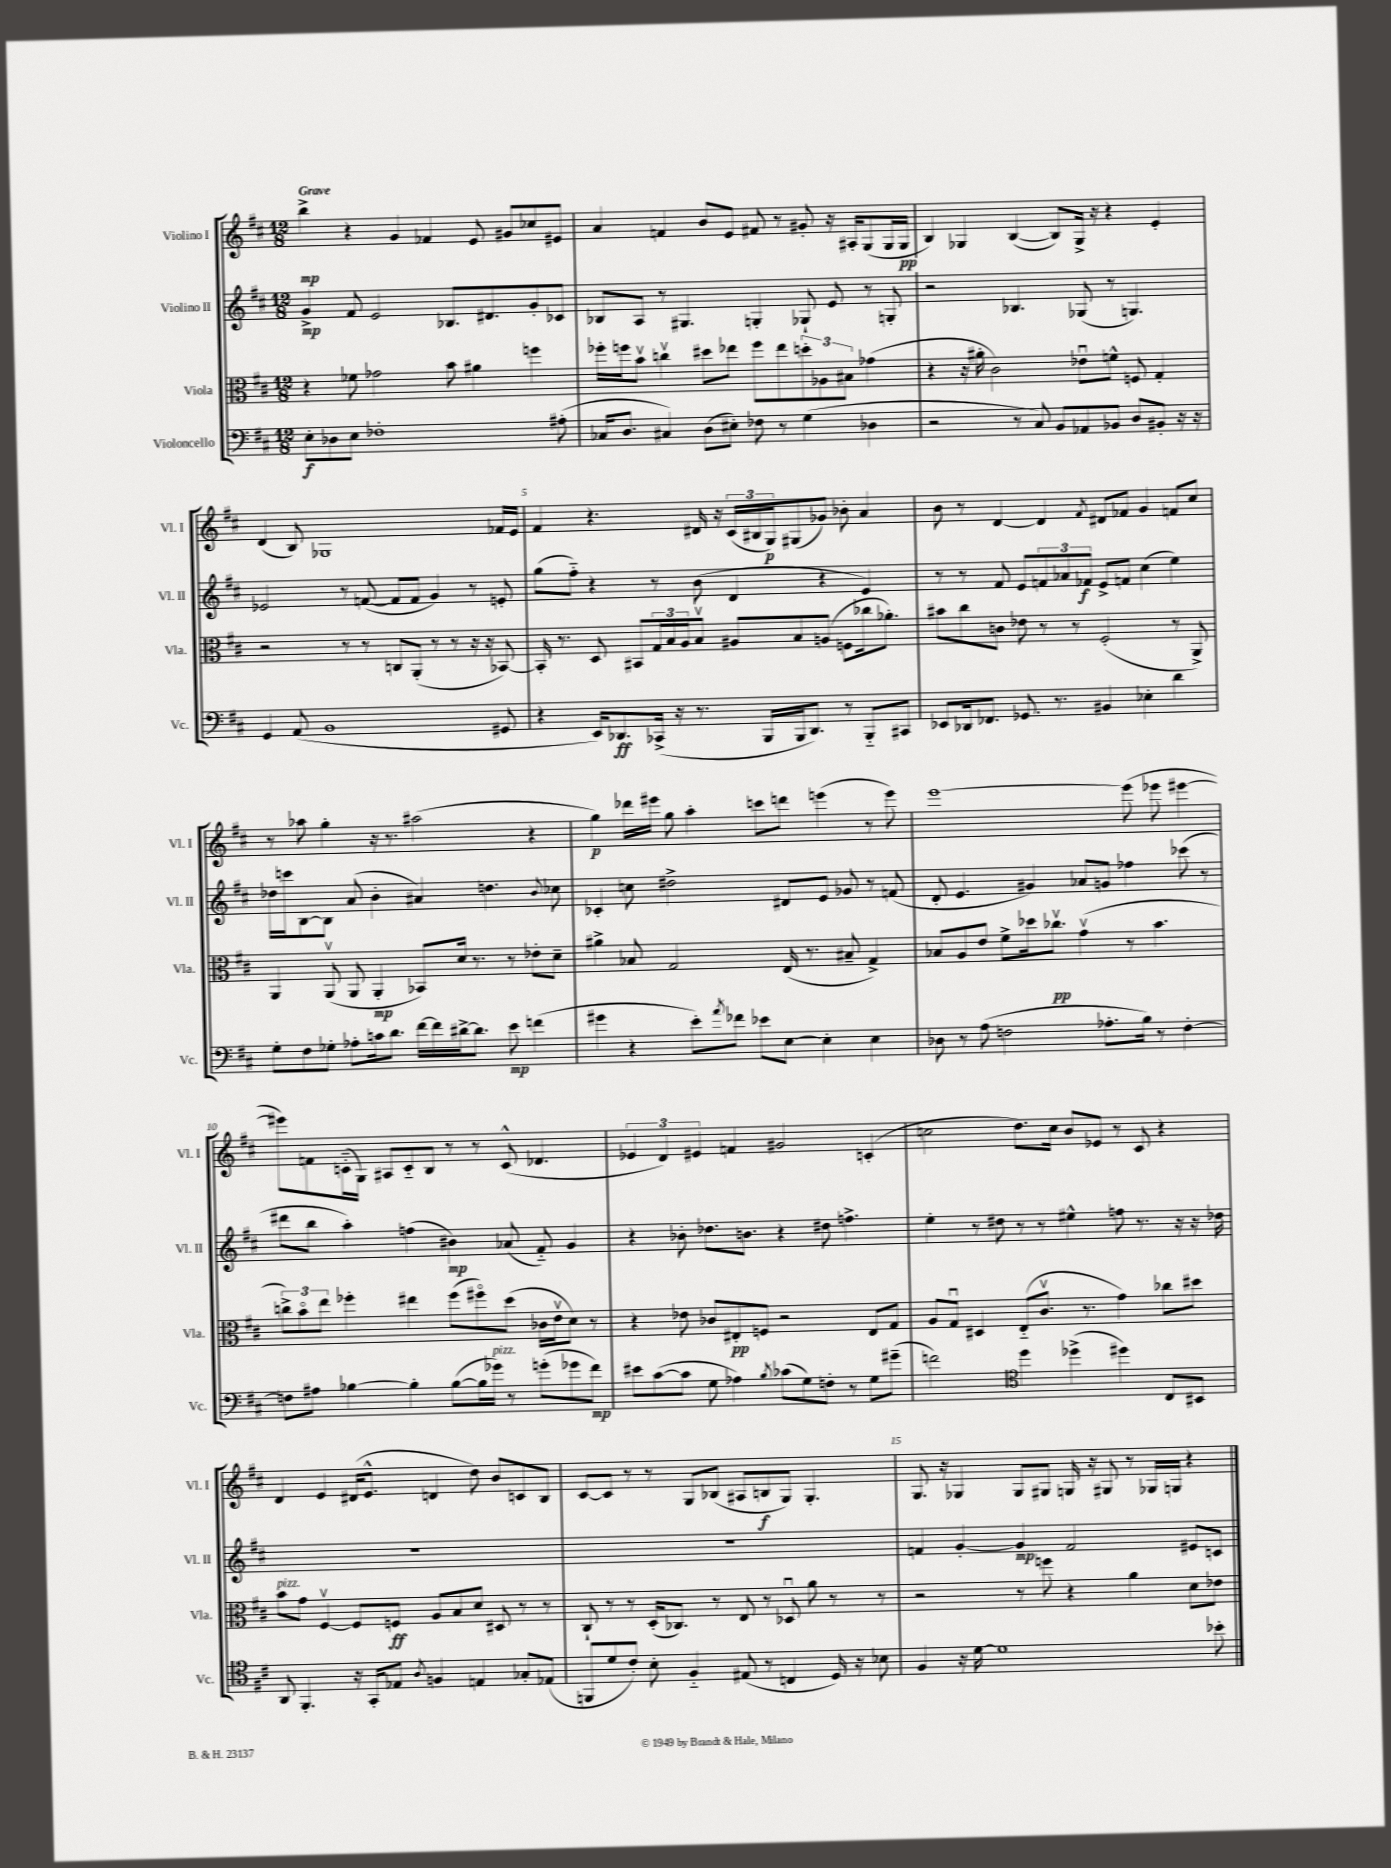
<<
\new StaffGroup <<
\new Staff = "s0" \with { instrumentName = "Violino I" shortInstrumentName = "Vl. I" } {
    \clef treble \key d \major \numericTimeSignature \time 12/8 \tempo "Grave"
    b''4->\mp r4 g'4 fes'4 e'8 gis'8 ces''8 eis'8 |
    a'4 f'4 b'8 e'8 fis'8 r8 gis'8-. r16 ais16-. g8( g16 g16\pp |
    b4) ges4 b4~( b8) ges16-> r16 r4 e'4-. |
    d'4( b8) ges1 fes'16 e'16 |
    fis'4 r4. dis'16 r16 \tuplet 3/2 { cis'16( bis16 g16\p) } gis8( ges'8) bes'8-. a'4 |
    b'8 r8 d'4~ d'4 \acciaccatura { fis'8 } dis'8 fes'8 g'4 f'8 cis''8 |
    r8 aes''8 g''4-. r16 r8. ais''2( r4 |
    g''4\p) des'''16 eis'''16 g''8 a''4-. c'''8 d'''8 e'''4( r8 e'''8) |
    e'''1~ e'''8( ees'''8 eis'''4~ |
    eis'''8) f'8 c'16-_( g16) ais8 c'8-_ b8 r8 r8 c'8-^( des'4. |
    \tuplet 3/2 { ees'4 d'4) eis'4 } f'4 gis'2 c'4-.( |
    c''2 d''8.) c''16 b'8 ees'8 r8 cis'8 r4 |
    d'4 e'4 dis'16( e'8.-^ d'4 d''8) b'8 c'8 b8 |
    cis'8~ cis'8 r8 r8 g8 bes8( ais8 b8\f g8) g4.-. |
    g8. r16 ges4 ges8 gis8 g16 r16 gis8 r8 ges16 g16 r4 \bar "|." |
}
\new Staff = "s1" \with { instrumentName = "Violino II" shortInstrumentName = "Vl. II" } {
    \clef treble \key d \major \numericTimeSignature \time 12/8
    g'4->\mp fis'8 e'2 bes8. dis'8. g'8-. ces'8 |
    bes8 a8 r8 gis4. g4-. ges8-! e'8 r8 g8-. |
    r2 bes4. ges8( r8 g4.) |
    ees'2 r8 f'8~( f'8 f'8 g'4) r8 e'8-. |
    g''8( fis''8-_) r4 r8 b'8( d'4 r4 e'4) |
    r8 r8 fis'8 e'8 \tuplet 3/2 { f'8 aes'8 fes'8\f } e'8-> f'8 cis''4( e''4) |
    des''16 c'''16 b8~ b8 a'8( b'4-. ais'4) d''4. \appoggiatura { b'8 } ces''8 |
    ces'4-. c''8 dis''2-> dis'8 e'8 ges'8 r8 f'8( |
    d'8-. e'4. gis'4) aes'8 g'8 fes''4 ces'''8( r8 |
    dis'''8 b''8 a''4-.) f''4( bis'4\mp) aes'8( fis'8-_) g'4 |
    r4 bes'8-. des''8. b'8. r4 dis''8 f''4.-> |
    e''4-. r8 dis''8 r8 r8 eis''4-^ f''8 r8. r16 r16 des''16 |
    R1. |
    R1. |
    f'4 g'4~-. g'4\mp f'2 eis'8 c'8 \bar "|." |
}
\new Staff = "s2" \with { instrumentName = "Viola" shortInstrumentName = "Vla." } {
    \clef alto \key d \major \numericTimeSignature \time 12/8
    r4 fes'8 ges'2 b'8 ais'4 f''4 |
    fes''16-. f''16 b'8\upbow c''4\upbow dis''8 ees''8 f''8 ees''8 \tuplet 3/2 { d''8-. aes8 bis8 } ges'4( |
    r4 r16 ais'16-. cis'2) ees'8\downbow f'8-^ f8 g4-. |
    r2 r8 r8 c8 a,8-.( r8 r8 r16 r16 bes,8~) |
    bes,16-. r8. d8 bis,8 \tuplet 3/2 { g16 b16 a16 } b8\upbow ais8 b8 a8( f8 ces''16 aes'8.-.) |
    bis'8 cis''8 c'8 ees'8 r8 r8 fis2-.( r8 a,8->) |
    a,4 a,8\upbow( a,8 a,4-.\mp bes,8) d'16 r8. r8 ees'8-. d'8-- |
    ais'4-> bes8 g2 e16( r8. bis8-- g4->) |
    bes8 a8 e'8 fis'8-> des''16 ces''8.\upbow\pp g'4\upbow( r8 b'4. |
    \tuplet 3/2 { c''8->) b'8\flageolet e''8 } fes''4-. eis''4 fes''8( fis''8\flageolet) d''8( ces'16 e'16\upbow d'8) r8 |
    r4 ees'8 ces'8 eis8-.\pp f8 r2 eis8 g8 |
    a8 g8\downbow dis4 e8-_( cis'8.\upbow r8. g'4) ces''8 dis''8 |
    b'8^\markup { \italic "pizz." } g'8 fis4~\upbow fis8 f8\ff a8 b8 d'8 dis8 r8 r8 |
    cis8-! r8 r8 d16-.( ces8.) r8 e8 r8 des8\downbow a'8 r8 r8 |
    r2 r8 f''8 r4 a'4 d'8 ees'8 \bar "|." |
}
\new Staff = "s3" \with { instrumentName = "Violoncello" shortInstrumentName = "Vc." } {
    \clef bass \key d \major \numericTimeSignature \time 12/8
    e8-.\f des8 e8 fes1-. ais8-.( |
    ces16 d8. cis4) d8( eis8-.) fes8 r8 g4( des4 |
    r2 r8 cis8) b,8 aes,8 bes,8 d8 bis,8-. r16 r16 |
    g,4 a,8( b,1 gis,8 |
    r4 e,16) des,8.\ff ces,16->( r16 r8. b,,16 b,,16 des,8.) r8 b,,8-_ cis,8 |
    ees,8 des,16 fes,8. ges,8. r8. bis,4 ees4-. d'4 |
    g8-. fis8 ges8-. aes8-. c'16 d'8. fis'16~ fis'16 dis'16~-> dis'8. e'8\mp f'4( |
    gis'4 r4 e'8-.) \acciaccatura { a'8 } fes'8 ees'8 e8~ e4-. e4 |
    des8 r8 a8( f2 aes8.-. b16) r8 f4~-. |
    f8 ais8 bes4~ bes4-. bes8~( bes16 ges'16^\markup { \italic "pizz." }) r8 g'8-.( ges'8 fis'8\mp) |
    eis'8 cis'8~( cis'8 g8 aes4) \acciaccatura { b8 } ces'8( g8) f8-. r8 g8 gis'8--( |
    f'2) \clef tenor d''4 des''4->( dis''4) cis8 bis,8 |
    a,8 fis,4.-. r16 g,16-. ees8 \acciaccatura { a8 } f4 e4 ges8-. ees8( |
    f,8 d'8 cis'8-.) b8-. fis4-_ eis8( r8 c4 d16) r16 bes8 |
    fis4 r16 d'16~ d'1 bes'8-. \bar "|." |
}
>>
>>
\layout { \context { \Score \override BarNumber.break-visibility = ##(#f #t #t) barNumberVisibility = #(every-nth-bar-number-visible 5) } }
